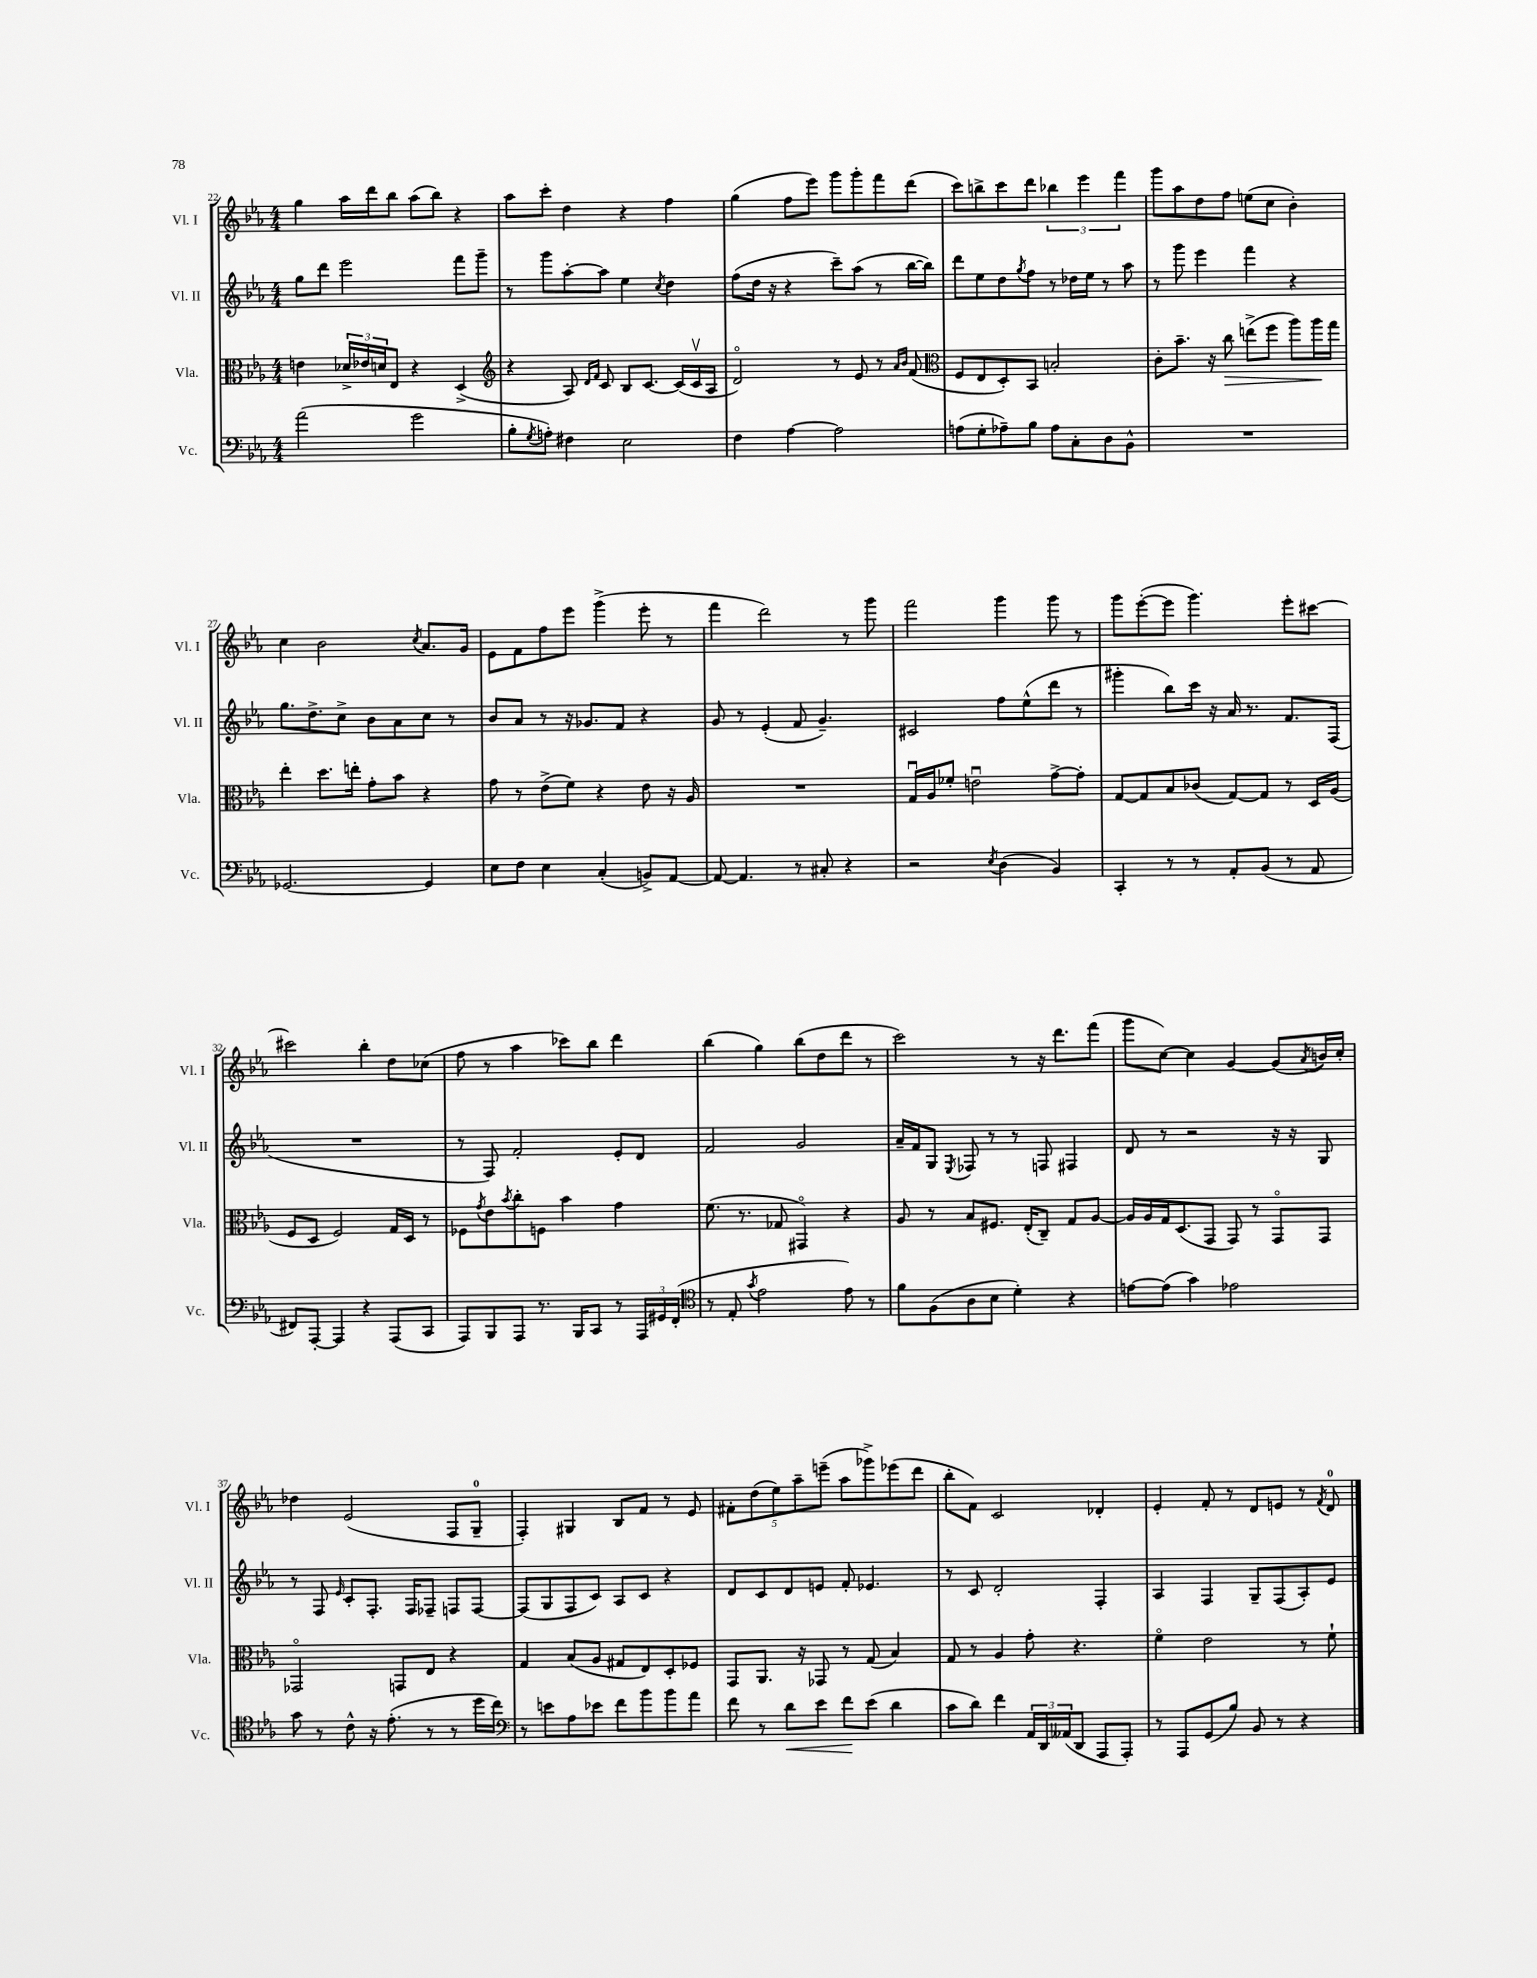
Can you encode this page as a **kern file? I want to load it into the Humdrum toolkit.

**kern	**kern	**kern	**kern
*staff4	*staff3	*staff2	*staff1
*clefF4	*clefC3	*clefG2	*clefG2
*k[b-e-a-]	*k[b-e-a-]	*k[b-e-a-]	*k[b-e-a-]
*M4/4	*M4/4	*M4/4	*M4/4
(2a-\	4e\	8gg\L	4gg\
.	.	8ddd\J	.
.	24d-^/LL	2eee-\	16aa-\LL
.	24e-/	.	.
.	.	.	16ddd\J
.	24d/J	.	.
.	8E-/J	.	8bb-\J
2g\	4r	.	(8aa-\L
.	.	.	8bb-\J)
.	(4D^/	8fff\L	4r
.	.	8ggg~\J	.
=	=	=	=
*	*clefG2	*	*
8B-'\L	4r	8r	8aa-\L
8qG/	.	.	.
8A'\J)	.	8ggg\L	8ccc'\J
4F#\	8A-/)	[8aa-'\	4dd\
.	16qqd/LL	.	.
.	16qqf/JJ	.	.
.	8c/	8aa-\]J	.
2E-\	8B-/L	4ee-\	4r
.	[8.c/J	.	.
.	.	8qcc/	.
.	.	4dd\	4ff\
.	(16c/]LL	.	.
.	16cv/	.	.
.	16A-/JJ	.	.
=	=	=	=
4F\	2do/)	(8ff\L	(4gg\
.	.	16dd\Jk	.
.	.	16r	.
[4A-\	.	4r	8ff\L
.	.	.	8eee-\J)
2A-\]	8r	8ccc~\L)	8ggg\L
.	8e-/	(8aa-\J	8ggg'\
.	8r	8r	8fff\
.	16qqa-/LL	.	.
.	16qqb-/JJ	.	.
.	(8f/	[16bb-\LL	(8ddd\J
.	.	16bb-\]JJ)	.
=	=	=	=
*	*clefC3	*	*
(8A\L	8F/L	8ddd\L	8ccc\L)
8G'\	8E-/	8ee-\	8bb^\
8A-~\)	8D'/)	8dd\	8ccc\
.	.	8qgg/	.
8B-\J	8BB-/J	8ff\J	8ddd\J
8A-\L	2B'/	8r	6bb-\
8C'\	.	16dd-\LL	.
.	.	.	6eee-\
.	.	16ee-\JJ	.
8D\	.	8r	.
.	.	.	6fff\
8BB-^^\J	.	8aa-\	.
=	=	=	=
1r	8c'\L	8r	8ggg\L
.	8.b-~\J	8ggg\	8aa-\
.	.	4eee-\	8dd\
.	16r	.	.
.	8cc\	.	8ff\J
.	(8ee^\L	4fff\	(8ee\L
.	8ff\J	.	8cc\J
.	8aa-\L)	4r	4b-'\)
.	16aa-\L	.	.
.	16gg\JJ	.	.
=	=	=	=
[2.GG-/	4ee-'\	8.gg\L	4cc\
.	.	8.dd^\	.
.	8.dd\L	.	2b-\
.	.	8cc^\J	.
.	16ee'\Jk	.	.
.	8g'\L	8b-\L	.
.	8b-\J	8a-\	.
.	.	.	8qcc/
4GG-/]	4r	8cc\J	8.a-/L
.	.	8r	.
.	.	.	16g/Jk
=	=	=	=
8E-\L	8g\	8b-/L	8e-\L
8F\J	8r	8a-/J	8f\
4E-\	(8e-^\L	8r	8ff\
.	8f\J)	16r	8eee-\J
.	.	8.g-/L	.
(4C'/	4r	.	(4ggg^\
.	.	8f/J	.
8BB^/L)	8e-\	4r	8eee-'\
[8AA-/J	16r	.	8r
.	16A-/	.	.
=	=	=	=
8AA-/_	1r	8g/	4fff\
4.AA-/]	.	8r	.
.	.	(4e-'/	2ddd\)
8r	.	8f/	.
8C#'/	.	4.g~/)	.
4r	.	.	8r
.	.	.	8ggg\
=	=	=	=
2r	16Gu/LL	2c#/	2fff\
.	16A-/J	.	.
.	8f-'/J	.	.
.	2eu\	.	.
8qE-/	.	.	.
(4D\	.	8ff\L	4ggg\
.	.	(8ee-^^\	.
4BB-/)	[8g^\L	8ddd\J	8ggg\
.	8g'\]J	8r	8r
=	=	=	=
4CC'/	[8G/L	4ggg#'\	8ggg\L
.	8G/]	.	([8eee-'\
8r	8B-/	8bb-\L)	8eee-\]J
8r	(8c-/J	16ccc\Jk	4.ggg\)
.	.	16r	.
8AA-'/L	[8G/L)	16a-/	.
.	.	8.r	.
(8BB-/J	8G/]J	.	.
8r	8r	8.f/L	8eee-'\L
8AA-/	16D/LL	.	[8ccc#\J
.	(16A-/JJ	(16F/Jk	.
=	=	=	=
8FF#/L)	8F/L	1r	2ccc#\]
[8AAA-'/J	8D/J	.	.
4AAA-/]	2F/)	.	.
4r	.	.	4bb-'\
(8AAA-/L	16G/LL	.	8dd\L
.	16D/JJ	.	.
8CC/J	8r	.	(8cc-\J
=	=	=	=
8AAA-/L)	8F-\L	8r	8ff\
.	8qg/	.	.
8BBB-/	8e-\	8F/)	8r
.	8qb-/	.	.
8AAA-/J	8cc'\	2f'/	4aa-\
8.r	8F\J	.	.
.	4b-\	.	8ccc-\L)
16BBB-/LK	.	.	.
8CC/J	.	.	8bb-\J
8r	4g\	8e-'/L	4ddd\
24AAA-/LL	.	8d/J	.
24GG#/	.	.	.
(24FF'/JJ	.	.	.
=	=	=	=
*clefC4	*	*	*
8r	(8.f\	2f/	(4bb-\
8E-'/	.	.	.
.	8.r	.	.
8qg/	.	.	.
2e-\	.	.	4gg\)
.	8G-/	.	.
.	4GG#o/)	2g/	(8bb-\L
.	.	.	8dd\
8e-\)	4r	.	8ddd\J
8r	.	.	8r
=	=	=	=
8f\L	8A-/	16a-~/LL	2ccc\)
.	.	16f/J	.
(8F\	8r	8G/J	.
.	.	8qE-/	.
8A-\	8B-/L	8F-/	.
8B-\J	8.F#/J	8r	.
4d'\)	.	8r	8r
.	(16E-'/LK	.	.
.	8C~/J)	8F/	16r
.	.	.	8.ddd\L
4r	8G/L	4F#/	.
.	[8A-/J	.	(8fff\J
=	=	=	=
[8e\L	16A-/]LL	8d/	8ggg\L
.	16A-/	.	.
(8e\]J	16G/J	8r	[8cc\J)
.	(8.D/	.	.
4g\)	.	2r	4cc\]
.	8GG/J	.	.
2e-\	8GG/)	.	[4g/
.	8r	.	.
.	8GGo/L	16r	(8g/]L
.	.	16r	.
.	.	.	8qa-/
.	8GG/J	8G/	16b/L)
.	.	.	16cc'/JJ
=	=	=	=
8g\	2GG-o/	8r	4dd-\
8r	.	8F/	.
.	.	16qqe-/	.
8c^^\	.	8c'/L	(2e-/
16r	.	8.F'/J	.
(8.e-'\	.	.	.
.	8GG/L	.	.
.	.	16F/LK	.
8r	8E-/J	8F-~/J	.
8r	4r	8F/L	8F/L
16dd\LL	.	[8F/J	8G~/J
16cc\JJ)	.	.	.
=	=	=	=
*clefF4	*	*	*
8r	4G/	(8F/]L	4F'/)
8e\L	.	8G/	.
8A-\	(8B-/L	8F/	4G#/
8e-\J	8A-/J	8c/J)	.
8f\L	8G#/L	8A-/L	8B-/L
8b-\	8E-/)	8c/J	8f/J
8b-\	8D'/	4r	8r
8a-\J	8F-/J	.	8e-/
=	=	=	=
8f\	8GG/L	8d/L	10f#'\L
.	.	.	(10dd\
8r	8.AA-/J	8c/	.
.	.	.	10ee-\)
8d\L	.	8d/	.
.	.	.	10aa-~\
.	16r	.	.
8e-\J	8GG-/	8e/J	.
.	.	.	(10eee~\J
8f\L	8r	8f'/	8aa-\L
(8e-\J	(8G/	4.e-/	8ggg-^\)
4d\	4B-/)	.	(8eee-\
.	.	.	8ddd\J
=	=	=	=
8c\L	8G/	8r	8bb-'\L
8d\J)	8r	8c/	8f\J)
4f\	4A-/	2d'/	2c/
24AA-/LL	8g'\	.	.
24DD/	.	.	.
(24AA--/J	.	.	.
8DD/J	4.r	.	.
8AAA-/L	.	4F'/	4d-'/
8AAA-'/J)	.	.	.
=	=	=	=
8r	4fo\	4A-/	4e-'/
8AAA-/L	.	.	.
(8GG/	2e-\	4F/	8f'/
8B-/J)	.	.	8r
8BB-/	.	8G~/L	8d/L
8r	.	(8F/	8e/J
4r	8r	8A-'/)	8r
.	.	.	8qf/
.	8f`\	8e-/J	8d/
==	==	==	==
*-	*-	*-	*-
